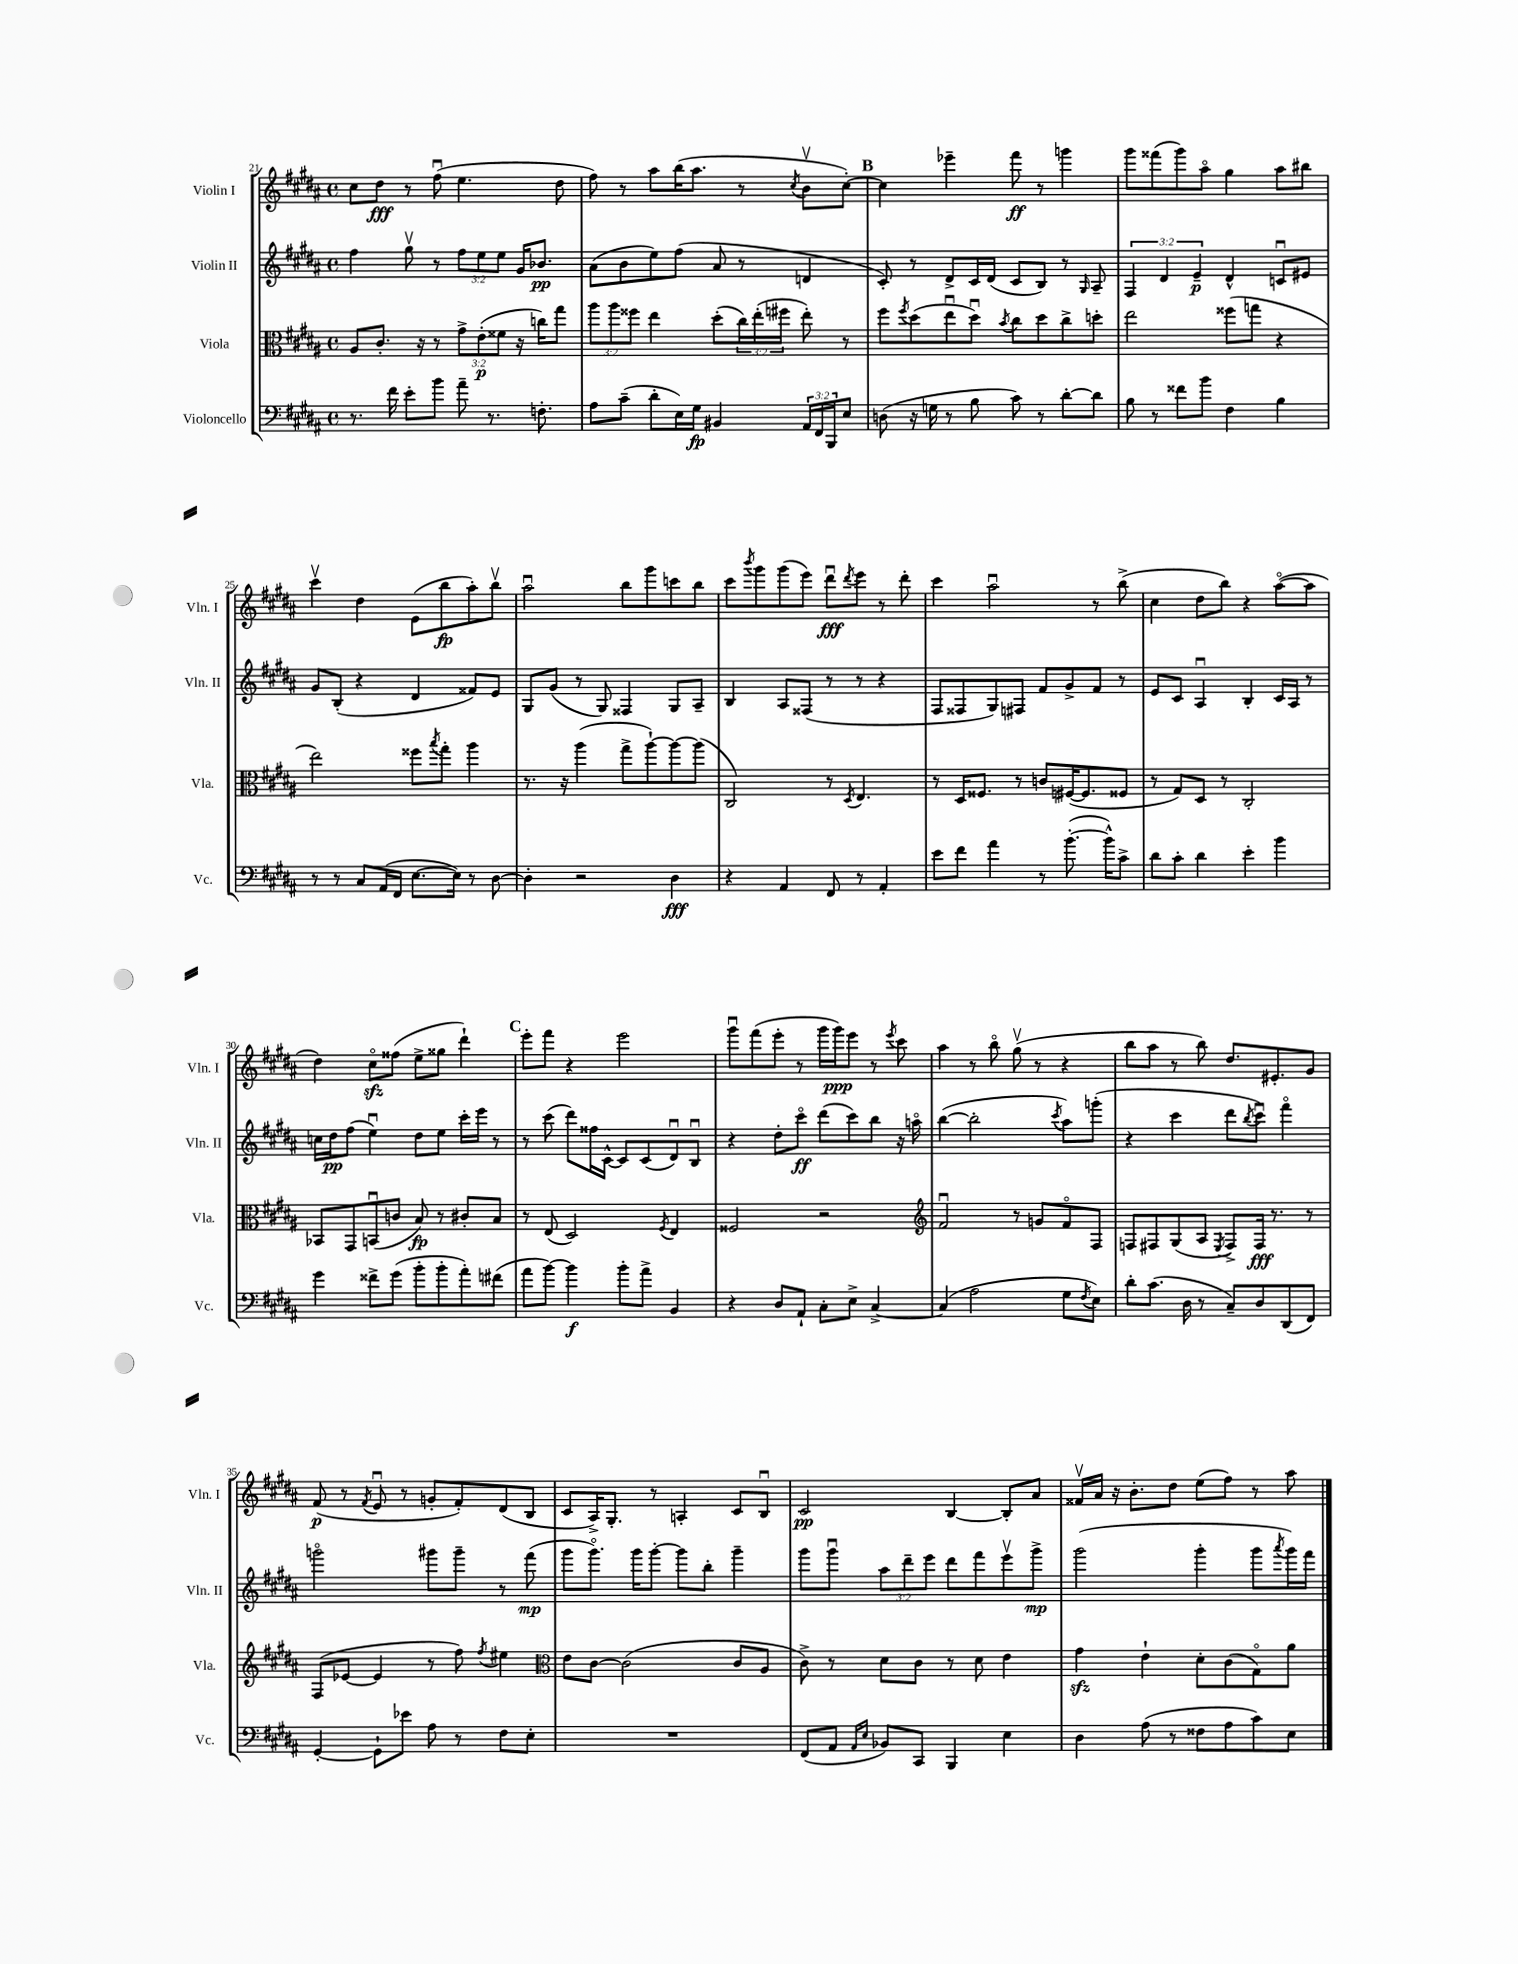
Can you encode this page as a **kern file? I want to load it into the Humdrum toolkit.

**kern	**kern	**kern	**kern
*staff4	*staff3	*staff2	*staff1
*clefF4	*clefC3	*clefG2	*clefG2
*k[f#c#g#d#a#]	*k[f#c#g#d#a#]	*k[f#c#g#d#a#]	*k[f#c#g#d#a#]
*M4/4	*M4/4	*M4/4	*M4/4
*met(c)	*met(c)	*met(c)	*met(c)
8.r	8A#	4ff#	8cc#
.	8.c#'	.	8dd#
16f#	.	.	.
8e'	.	8gg#v	8r
.	16r	.	.
8b	8r	8r	(8ff#u
8a#~	12g#^	12ff#	4.ee
.	(12e'	12ee	.
8.r	.	.	.
.	12f##	12ee	.
.	16r	16g#	.
8.F'	16cc)	8.b-	.
.	8gg#	.	8dd#
=	=	=	=
8A#	12aa#	(8a#	8ff#)
.	12aa#	.	.
(8c#~	.	8b	8r
.	12ff##	.	.
8d#'	4ee	8ee)	8aa#
16E)	.	(8ff#	(16bb
16G#	.	.	8.aa#
4BB#	(8dd#'	8a#	.
.	24cc#)	8r	8r
.	(24ee'	.	.
.	24ff#	.	.
.	.	.	8qcc#
24AA#	8ee')	4d	8bv
24FF#	.	.	.
24BBB	.	.	.
8E	8r	.	[8cc#')
=	=	=	=
(8D	8ff#	8c#')	4cc#]
.	8qff#	.	.
16r	(8dd#	8r	.
16G	.	.	.
8r	8eeu	8d#^	4eee-~
8B	8dd#u)	16c#	.
.	.	(16d#	.
.	8qb	.	.
8c#)	8cc#	8c#	8fff#
8r	8dd#	8B)	8r
[8d#'	8cc#^	8r	4ggg
.	.	16qqG#	.
8d#]	8dd'	8A#~	.
=	=	=	=
8B	2ee	6F#	8ggg#
8r	.	.	(8fff##
.	.	6d#	.
8f##	.	.	8ggg#)
.	.	6e~	.
8b	.	.	8aa#o
4F#	(8ff##	4d#^^	4gg#
.	8gg	.	.
4B	4r	8cu	8aa#
.	.	8e#	8bb#
=	=	=	=
8r	2ee)	8g#	4ccc#v
8r	.	(8B'	.
8C#	.	4r	4dd#
(16AA#	.	.	.
16FF#	.	.	.
[8.E	8ff##	4d#	(8e
.	8qbb	.	.
.	8gg#'	.	8bb
16E])	.	.	.
8r	4aa#	8f##)	8aa#')
[8D#	.	8e	8bbv
=	=	=	=
4D#']	8.r	8G#	2aa#u
.	.	(8g#	.
.	16r	.	.
2r	(4aa#	8r	.
.	.	8G#)	.
.	8gg#^	4F##	8bb
.	[8aa#`)	.	8ggg#
4D#	8aa#_	8G#	8ccc
.	(8aa#]	8A#~	8bb
=	=	=	=
4r	2C#)	4B	8ccc#
.	.	.	8qbbb
.	.	.	8ggg#
4AA#	.	8A#	(8ggg#
.	.	(8F##	8eee)
8FF#	8r	8r	8ddd#u
.	8qD#	.	8qddd#
8r	4.E	8r	8eee
4AA#'	.	4r	8r
.	.	.	8ddd#'
=	=	=	=
8e	8r	8F#	4ccc#
8f#	16D#	8F##	.
.	8.F##	.	.
4a#	.	8G#)	2aa#u
.	8r	8F#	.
8r	8c	8f#	.
([8.b'	([16F#	8g#^	.
.	8.F#]	.	.
.	.	8f#	8r
16b^^])	.	.	.
8c#^	8F##	8r	(8bb^
=	=	=	=
8d#	8r	8e	4cc#
8c#'	8G#)	8c#	.
4d#	8D#	4A#u	8dd#
.	8r	.	8bb)
4e'	2C#'	4B'	4r
4b	.	16c#	([8aa#o
.	.	16A#	.
.	.	8r	8aa#]
=	=	=	=
4g#	8BB-	16cc	4dd#)
.	.	16dd#	.
.	8GG#	(8ff#	.
8f##^	(8BBu	4eeu)	8cc#o
(8g#	8c	.	(8ff##
8b'	8B)	8dd#	8ee^
8b'	8r	8ee	8gg##
8a#')	8c#'	16ccc#'	4ddd#`)
.	.	16eee	.
(8f#	8B	8r	.
=	=	=	=
8a#	8r	8r	8eee'
[8b)	(8E	(8ccc#	8fff#
4b]	2D#)	8ddd#)	4r
.	.	16ff##	.
.	.	[16c#^^	.
8b'	.	8c#]	2eee
8a#^	.	(8c#	.
.	8qF#	.	.
4BB	4E	8d#u)	.
.	.	8Bu	.
=	=	=	=
4r	2F##	4r	8ggg#u
.	.	.	(8fff#
8D#	.	8dd#'	8eee'
8AA#`	.	8ccc#o	8r
8C#'	2r	(8ddd#	16ggg#
.	.	.	16ggg#)
8E^	.	8ccc#)	8eee
[4C#^	.	8bb	8r
.	.	.	8qeee
.	.	16r	8ccc#
.	.	16aao	.
=	=	=	=
*	*clefG2	*	*
(4C#]	2f#u	([4bb	4aa#
2A#	.	2bb']	8r
.	.	.	8bbo
.	8r	.	(8gg#v
.	8g	.	8r
.	.	8qccc#	.
8G#	8f#o	8aa#)	4r
8qF#	.	.	.
8E)	8F#	(8ggg'	.
=	=	=	=
8d#'	8F	4r	8bb
(8.c#	8F#	.	8aa#
.	(8G#	4ccc#	8r
16D#	.	.	.
8r	8A#	.	8bb)
.	8qE	.	.
8C#~)	8F#^)	8ddd#	8.dd#
.	.	8qbb	.
8D#	16F#	8ccc#u)	.
.	8.r	.	8.e#'
(8DD#	.	4fff#o	.
8FF#)	8r	.	8g#
=	=	=	=
[4GG#'	(8F#	2gggo	(8f#
.	[8e-	.	8r
.	.	.	8qf#
8GG#`]	4e-]	.	8eu
8e-	.	.	8r
8A#	8r	8ggg#	8g'
8r	8ff#)	8ggg#~	8f#')
.	8qff#	.	.
8F#	4ee#	8r	(8d#
8E'	.	(8fff#	8B
=	=	=	=
*	*clefC3	*	*
1r	8e	8ggg#	8c#
.	[8c#	8.ggg#o)	16A#^)
.	.	.	8.G#'
.	(2c#]	.	.
.	.	16ggg#	.
.	.	[8ggg#'	8r
.	.	8ggg#]	4A'
.	.	8bb'	.
.	8c#	4ggg#~	8c#
.	8A#	.	8Bu
=	=	=	=
(8FF#	8c#^)	8ggg#	2c#
8AA#	8r	8ggg#u	.
16qqAA#	.	.	.
16qqE	.	.	.
8BB-)	8d#	12aa#	.
.	.	12ddd#~	.
8CC#	8c#	.	.
.	.	12eee	.
4BBB	8r	8ddd#	[4B
.	8d#	8fff#	.
4E	4e	8eeev	8B']
.	.	8ggg#^	8a#
=	=	=	=
4D#	4g#	(2ggg#	16f##v
.	.	.	16a#
.	.	.	16r
.	.	.	8.b'
(8A#	4e`	.	.
8r	.	.	8dd#
8F##	8d#'	4ggg#'	(8ee
8A#	(8c#	.	8ff#)
8c#)	8G#o)	8ggg#	8r
.	.	8qaaa#	.
8E	8a#	16ggg#)	8aa#
.	.	16fff#	.
==	==	==	==
*-	*-	*-	*-
